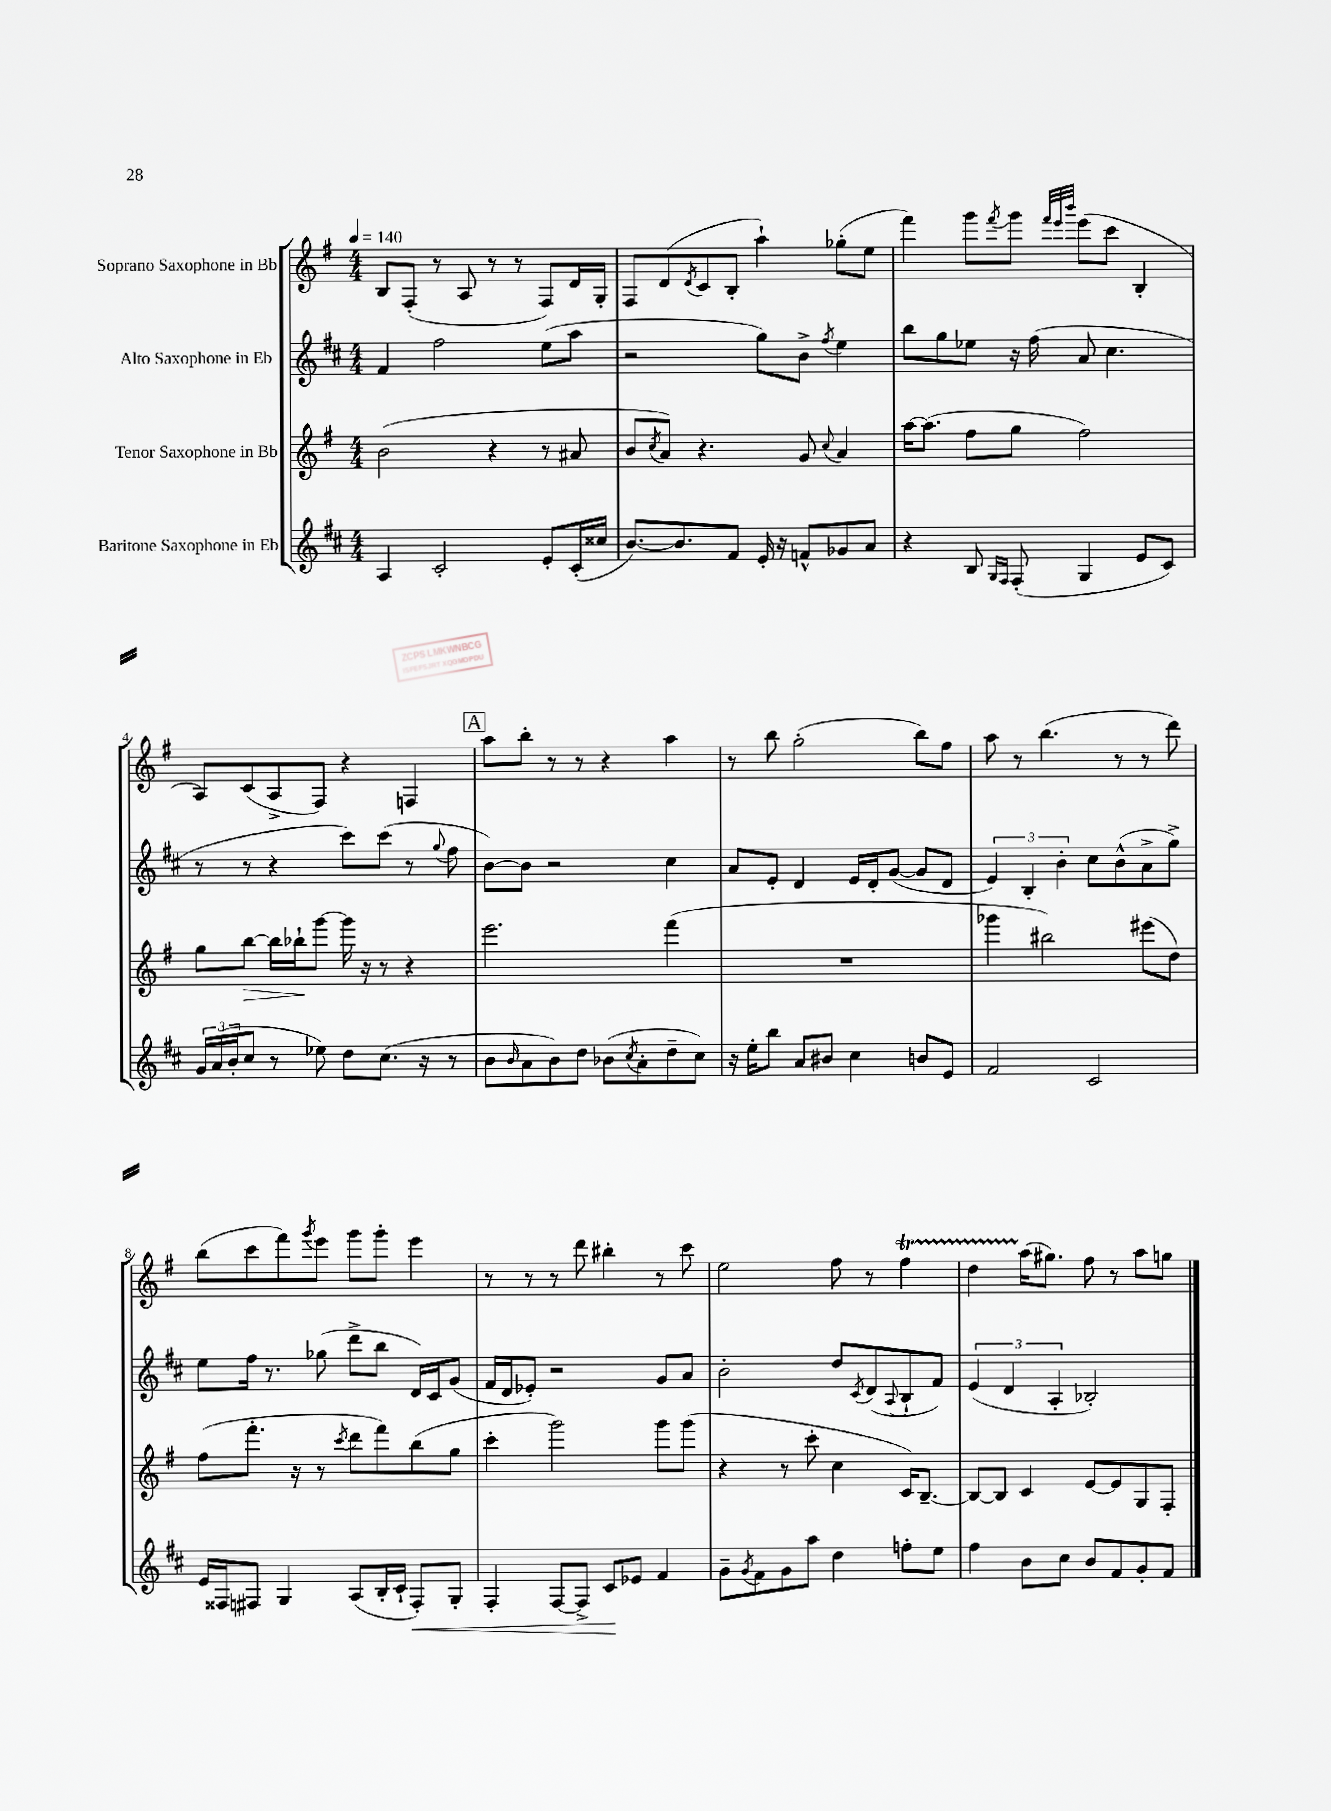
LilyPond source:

<<
\new StaffGroup <<
\new Staff = "s0" \with { instrumentName = "Soprano Saxophone in Bb" } {
    \clef treble \key g \major \numericTimeSignature \time 4/4 \tempo 4 = 140
    b8 fis8-.( r8 a8 r8 r8 fis8) d'16 g16-. |
    fis8 d'8( \acciaccatura { d'8 } c'8 b8-. a''4-!) ges''8-.( e''8 |
    fis'''4) g'''8 \acciaccatura { fis'''8 } g'''8 \grace { fis'''32 e'''32 b'''32 } e'''8( c'''8 b4-. |
    a8) c'8( a8-> fis8) r4 f4 |
    \mark \markup { \box "A" } a''8 b''8-. r8 r8 r4 a''4 |
    r8 b''8 g''2-.( b''8) fis''8 |
    a''8 r8 b''4.( r8 r8 d'''8) |
    b''8( c'''8 fis'''8) \acciaccatura { g'''8 } e'''8 g'''8 g'''8-. e'''4 |
    r8 r8 r8 d'''8 bis''4-. r8 c'''8 |
    e''2 fis''8 r8 fis''4\startTrillSpan |
    d''4 a''16\stopTrillSpan( gis''8.) fis''8 r8 a''8 g''8 \bar "|." |
}
\new Staff = "s1" \with { instrumentName = "Alto Saxophone in Eb" } {
    \clef treble \key d \major \numericTimeSignature \time 4/4
    fis'4 fis''2 e''8( a''8 |
    r2 g''8) b'8-> \acciaccatura { fis''8 } e''4 |
    b''8 g''8 ees''8 r16 fis''16( a'8 cis''4. |
    r8 r8 r4 cis'''8) cis'''8( r8 \appoggiatura { g''8 } fis''8 |
    \mark \markup { \box "A" } b'8~) b'8 r2 cis''4 |
    a'8 e'8-. d'4 e'16 d'16-. g'8~( g'8 d'8 |
    \tuplet 3/2 { e'4) b4-. b'4-. } cis''8 b'8-^( a'8-> g''8->) |
    e''8 fis''16 r8. ges''8( d'''8-> b''8 d'16) cis'16 g'8( |
    fis'16 d'16 ees'8-.) r2 g'8 a'8 |
    b'2-. d''8 \acciaccatura { cis'8 } d'8( \appoggiatura { a8 } b8-! fis'8) |
    \tuplet 3/2 { e'4( d'4 a4-. } bes2-.) \bar "|." |
}
\new Staff = "s2" \with { instrumentName = "Tenor Saxophone in Bb" } {
    \clef treble \key g \major \numericTimeSignature \time 4/4
    b'2( r4 r8 ais'8 |
    b'8 \acciaccatura { c''8 } a'8) r4. g'8 \appoggiatura { c''8 } a'4 |
    a''16~ a''8.( fis''8 g''8 fis''2) |
    g''8 b''8~\> b''16 bes''16-!\! g'''8~ g'''16 r16 r8 r4 |
    \mark \markup { \box "A" } e'''2. fis'''4( |
    R1 |
    ges'''4 bis''2) eis'''8( d''8) |
    fis''8( fis'''8.-. r16 r8 \acciaccatura { c'''8 } d'''8 fis'''8) b''8( g''8 |
    c'''4-. g'''2) g'''8 g'''8( |
    r4 r8 c'''8-. c''4 c'16) b8.~-- |
    b8~ b8 c'4 e'8~ e'8 g8 fis8-. \bar "|." |
}
\new Staff = "s3" \with { instrumentName = "Baritone Saxophone in Eb" } {
    \clef treble \key d \major \numericTimeSignature \time 4/4
    a4 cis'2-. e'8-. cis'16-.( cisis''16 |
    b'8.~) b'8. fis'8 e'16-. r16 f'8-^ ges'8 a'8 |
    r4 b8 \grace { g16 fis16 } fis8-.( g4 e'8 cis'8) |
    \tuplet 3/2 { g'16 a'16( b'16-. } cis''8 r8 ees''8) d''8 cis''8.( r16 r8 |
    \mark \markup { \box "A" } b'8 \grace { b'16 } a'8 b'8) d''8 bes'8( \acciaccatura { cis''8 } a'8-. d''8-- cis''8) |
    r16 e''16-. b''8 a'8 bis'8 cis''4 b'8 e'8 |
    fis'2 cis'2 |
    e'16 fisis16 fis8 g4 a8( b16-. cis'16-! fis8-.\<) g8-. |
    fis4-. fis8~ fis8-> cis'8\! ees'8 fis'4 |
    g'8-- \acciaccatura { g'8 } fis'8 g'8 a''8 d''4 f''8-. e''8 |
    fis''4 b'8 cis''8 b'8 fis'8 g'8-. fis'8 \bar "|." |
}
>>
>>
